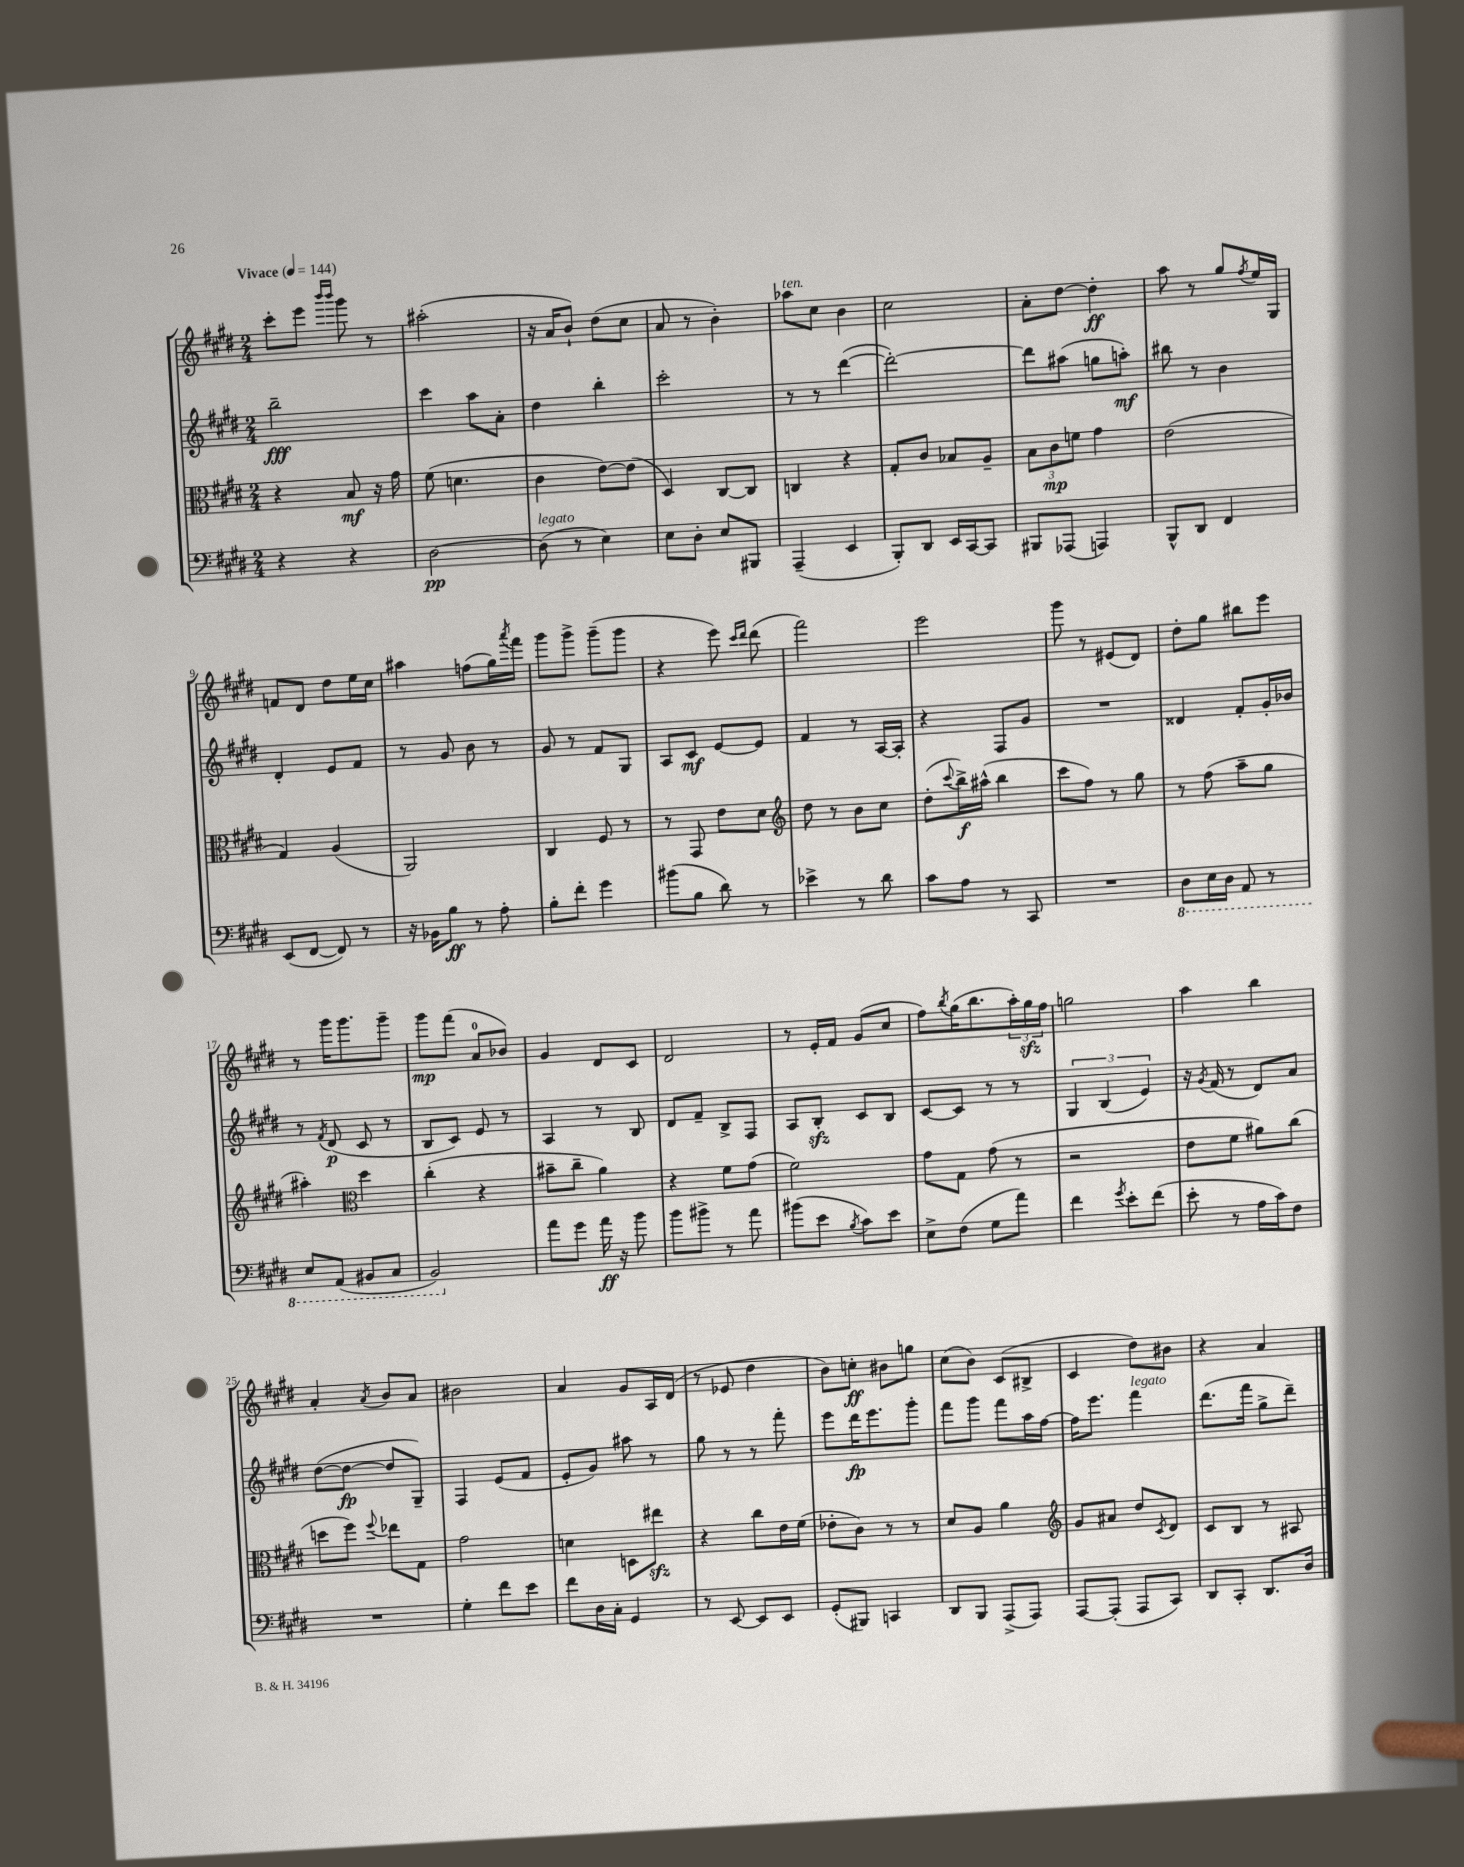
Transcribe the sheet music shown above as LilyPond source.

<<
\new StaffGroup <<
\new Staff = "s0" {
    \clef treble \key e \major \numericTimeSignature \time 2/4 \tempo "Vivace" 4 = 144
    cis'''8-. e'''8 \grace { b'''16 b'''16 } gis'''8 r8 |
    ais''2-.( |
    r16 a'16 b'8-!) dis''8( cis''8 |
    a'8 r8 b'4-.) |
    aes''8^\markup { \italic "ten." } cis''8 b'4 |
    cis''2 |
    a'8-. dis''8~ dis''4-.\ff |
    a''8 r8 gis''8 \acciaccatura { fis''8 } e''16 gis16 |
    f'8 dis'8 dis''8 e''16 cis''16 |
    ais''4 f''8( gis''16) \acciaccatura { a'''8 } fis'''16 |
    gis'''8 gis'''8-> gis'''8--( gis'''8 |
    r4 e'''8) \grace { cis'''16 dis'''16 } dis'''8( |
    fis'''2) |
    e'''2 |
    gis'''8 r8 eis'8( dis'8) |
    dis''8-. gis''8 bis''8 e'''8 |
    r8 gis'''16 gis'''8. gis'''8-- |
    gis'''8\mp fis'''8( a'8-0 bes'8) |
    gis'4 dis'8 cis'8 |
    dis'2 |
    r8 e'16-. fis'16 gis'8( cis''8 |
    fis''8) \acciaccatura { b''8 } gis''16( b''8. \tuplet 3/2 { a''16-.) gis''16\sfz fis''16 } |
    g''2 |
    a''4 b''4 |
    a'4-. \acciaccatura { a'8 } b'8 a'8 |
    bis'2 |
    a'4 gis'8 a16 dis'16( |
    r8 ees'8 dis''4 |
    b'8) c''8-.\ff bis'8 g''8 |
    cis''8( b'8) cis'8( bis8-> |
    cis'4 dis''8) bis'8 |
    r4 a'4 \bar "|." |
}
\new Staff = "s1" {
    \clef treble \key e \major \numericTimeSignature \time 2/4
    b''2--\fff |
    cis'''4 a''8 a'8-. |
    dis''4 b''4-. |
    cis'''2-. |
    r8 r8 dis'''4~( |
    dis'''2~-.) |
    dis'''8 ais''8( g''8 a''8-.\mf) |
    bis''8 r8 b'4 |
    dis'4-. e'8 fis'8 |
    r8 gis'8 b'8 r8 |
    gis'8 r8 fis'8 gis8 |
    a8 cis'8\mf e'8~ e'8 |
    fis'4 r8 a16~ a16-. |
    r4 fis8 gis'8 |
    R2 |
    disis'4 fis'8-. gis'16-. bes'16 |
    r8 \acciaccatura { fis'8 } dis'8\p( cis'8 r8 |
    b8 cis'8) e'8 r8 |
    a4 r8 b8 |
    dis'8 fis'8-- b8-> fis8 |
    a8 b8-.\sfz cis'8 b8 |
    cis'8~ cis'8 r8 r8 |
    \tuplet 3/2 { gis4 b4( e'4) } |
    r16 \acciaccatura { gis'8 } fis'16( r8 dis'8) a'8 |
    dis''8~( dis''8~\fp dis''8 gis8--) |
    fis4 e'8( fis'8 |
    e'8-. gis'8) ais''8 r8 |
    gis''8 r8 r8 fis'''8-. |
    e'''8 dis'''16\fp e'''8. gis'''8-. |
    fis'''8 gis'''8 fis'''8 a''16 fis''16~ |
    fis''16 e'''8. fis'''4^\markup { \italic "legato" } |
    dis'''8.( fis'''16 gis''8-> dis'''8--) \bar "|." |
}
\new Staff = "s2" {
    \clef alto \key e \major \numericTimeSignature \time 2/4
    r4 b8\mf r16 gis'16 |
    fis'8( d'4. |
    cis'4 e'8~) e'8( |
    dis4) cis8~ cis8 |
    c4 r4 |
    gis8-. cis'8 bes8 a8-- |
    \tuplet 3/2 { b8 cis'8\mp f'8 } gis'4 |
    e'2( |
    gis4) a4( |
    a,2) |
    cis4 fis8 r8 |
    r8 gis,8 e'8 dis'8 |
    \clef treble dis''8 r8 b'8 cis''8 |
    dis''8-.( \appoggiatura { cis'''8 } b''16->\f) ais''16-^( b''4 |
    cis'''8 fis''8) r8 gis''8 |
    r8 fis''8( a''8-- gis''8 |
    ais''4-.) \clef alto dis''4 |
    cis''4-.( r4 |
    bis'8-- cis''8-- a'4) |
    r4 fis'8 gis'8( |
    fis'2) |
    gis'8 gis8 gis'8( r8 |
    r2 |
    e'8 fis'8 ais'8) cis''8( |
    d''8 fis''8) \appoggiatura { fis''8 } ees''8 gis8 |
    gis'2 |
    d'4 d8 eis''8\sfz |
    r4 cis''8 e'16 fis'16( |
    ees'8-. cis'8) r8 r8 |
    dis'8 a8 a'4 |
    \clef treble gis'8 ais'8 dis''8 \acciaccatura { cis'8 } dis'8 |
    cis'8 b8 r8 ais8 \bar "|." |
}
\new Staff = "s3" {
    \clef bass \key e \major \numericTimeSignature \time 2/4
    r4 r4 |
    dis2~\pp |
    dis8^\markup { \italic "legato" }( r8 e4) |
    e8 dis8-. e8 bis,,8 |
    a,,4--( e,4 |
    b,,8-.) dis,8 e,16 cis,16~ cis,8 |
    bis,,8 aes,,8( a,,4) |
    b,,8-^ dis,8 fis,4 |
    e,8( fis,8~ fis,8) r8 |
    r16 bes,16 b8\ff r8 a8-. |
    b8-. fis'8-. gis'4 |
    bis'8( b8 dis'8) r8 |
    ees'4-> r8 dis'8 |
    cis'8 a8 r8 cis,8 |
    R2 |
    \ottava #-1 dis,8 e,16 dis,16 a,,8 r8 |
    e,8 a,,8( bis,,8 cis,8 |
    b,,2) \ottava #0 |
    a'8 gis'8 a'16\ff r16 b'8 |
    b'8 bis'8-> r8 a'8 |
    bis'8( e'8 \acciaccatura { b8 } cis'8) e'8 |
    e8-> fis8( gis8 a'8) |
    fis'4 \acciaccatura { gis'8 } e'8-. fis'8( |
    e'8-. r8 a16 cis'16) fis8 |
    R2 |
    gis4-. fis'8 e'8 |
    fis'8 dis16 cis16-. gis,4 |
    r8 e,8~ e,8 e,8 |
    gis,8-.( bis,,8) c,4 |
    dis,8 b,,8 a,,8->( a,,8) |
    a,,8~ a,,8-.( a,,8 cis,8) |
    dis,8 cis,8-. dis,8. dis16 \bar "|." |
}
>>
>>
